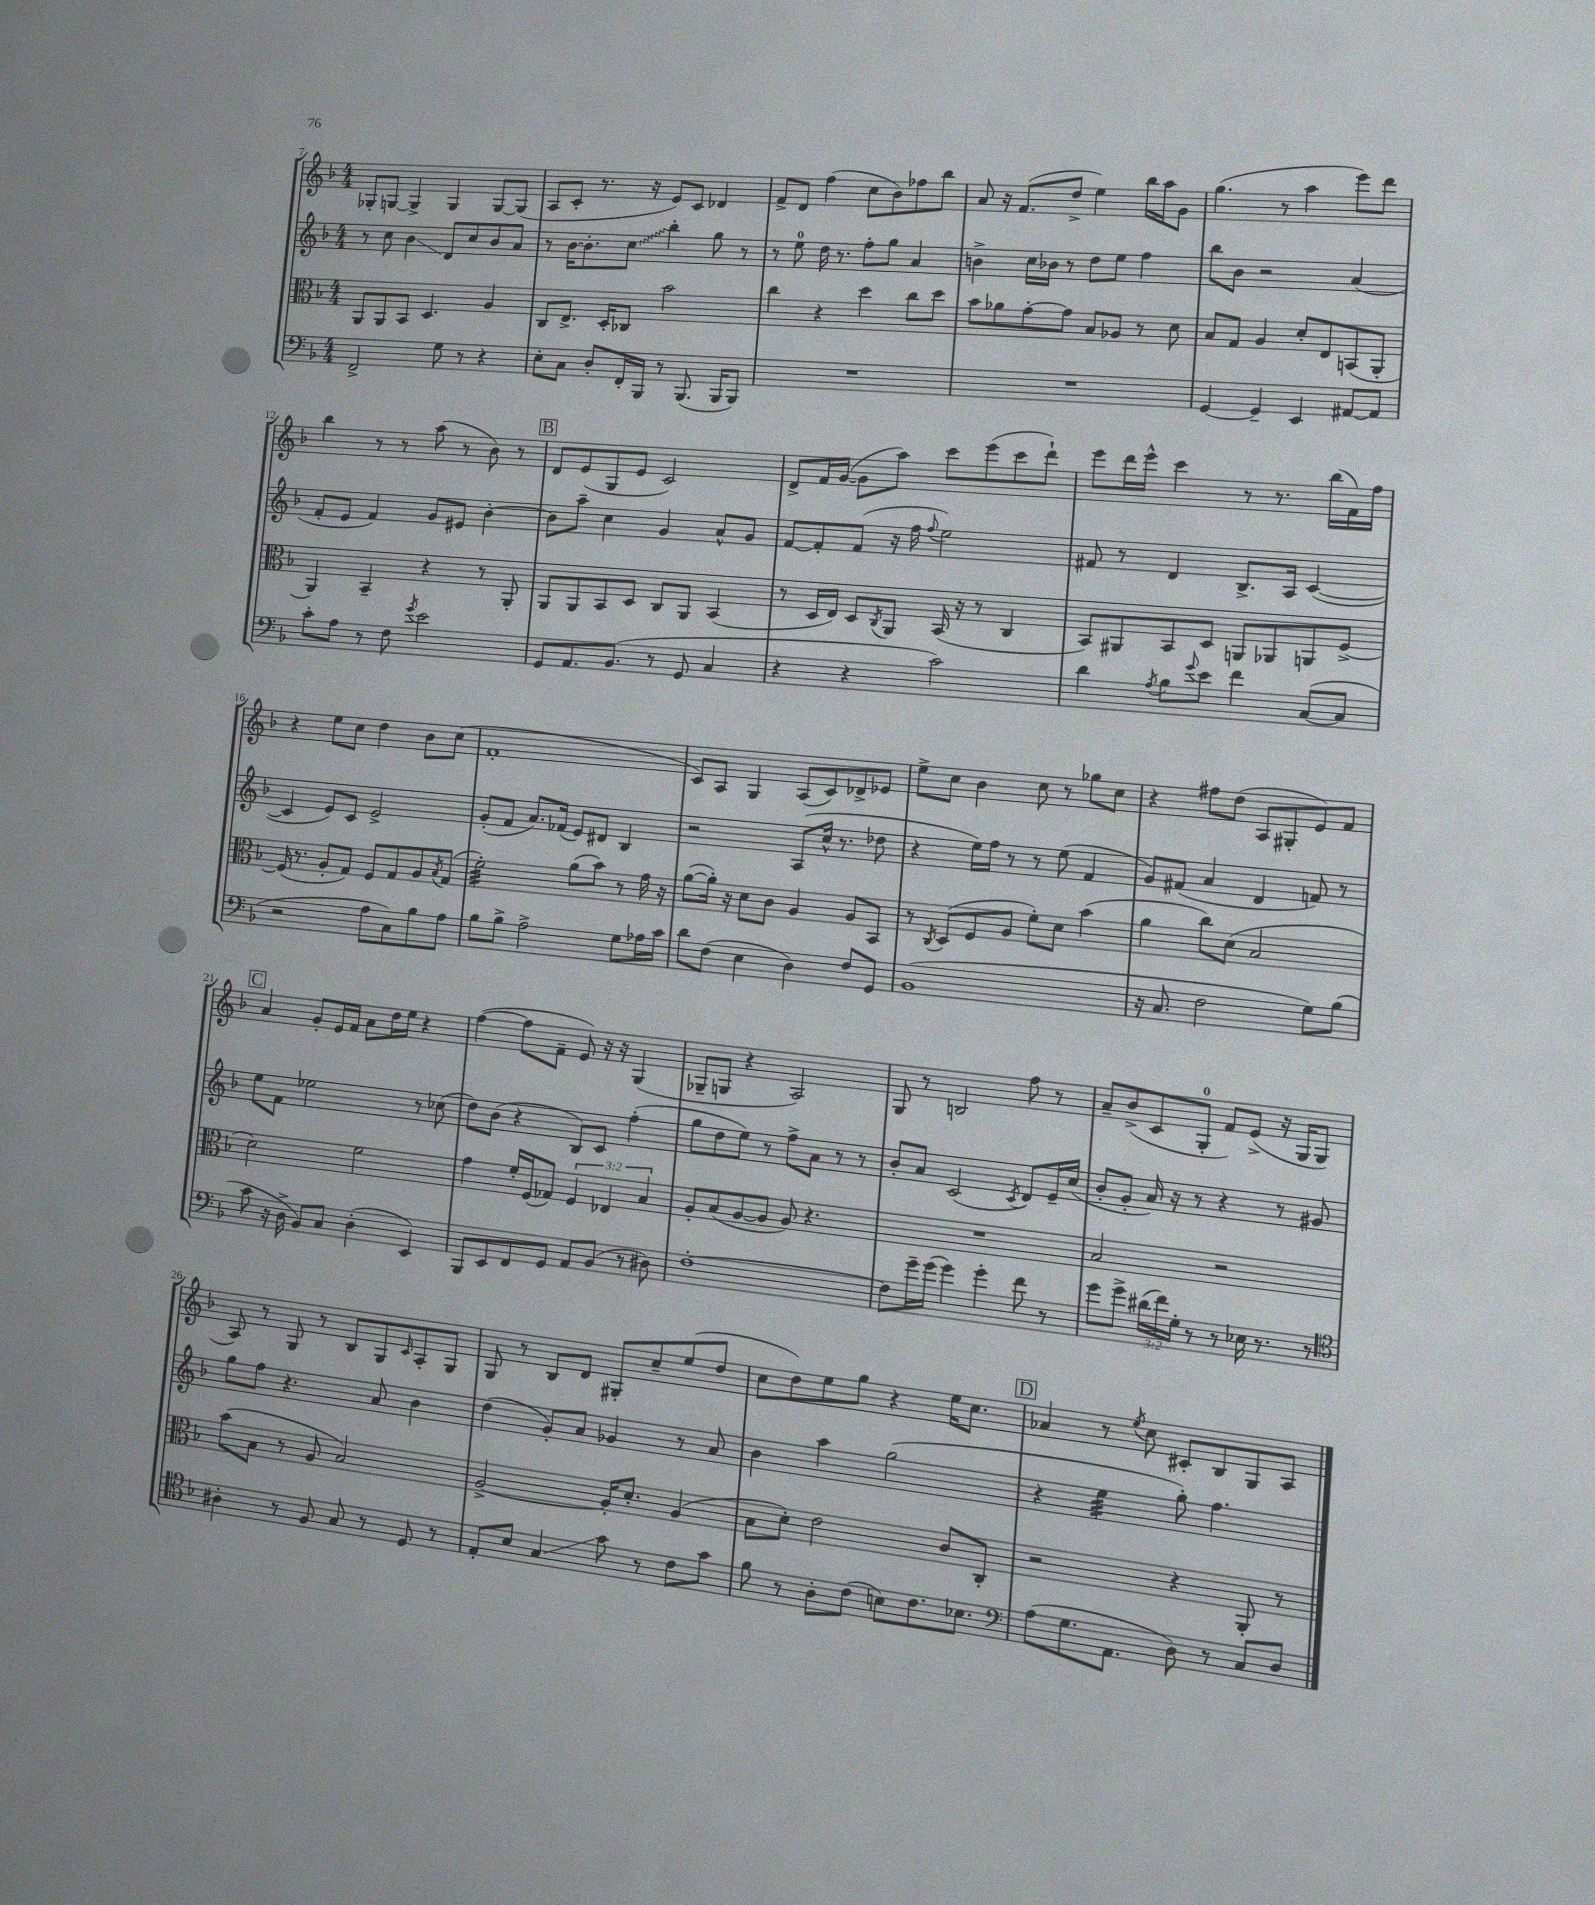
<<
\new StaffGroup <<
\new Staff = "s0" {
    \clef treble \key f \major \numericTimeSignature \time 4/4
    ges8-. g8~ g4-> g4 g8~ g8( |
    a8 c'8-. r8. r16 e'8) c'8 des'4 |
    f'8-> d'8 f''4( c''8 bes'8) fes''8 bes''8 |
    a'8 r16 f'8.( d''8-> e''4) bes''16 a''16 g'8 |
    g''4.( r8 a''4 e'''8) d'''8 |
    bes''4 r8 r8 a''8( r8 bes'8) r8 |
    \mark \markup { \box "B" } d'8 e'8( g8 e'8 c'2) |
    d'8-> f'16 g'16~( g'8 a''8) c'''8 e'''8( c'''8 d'''8-!) |
    e'''8 d'''16 e'''16-^ c'''4 r8 r8. bes''16( f'16) f''16 |
    r4 e''8 c''8 d''4 bes'8 c''8( |
    f'1-. |
    c'8) a8 g4 a8( c'8) des'8-> ees'8 |
    e''8-> c''8 bes'4 c''8 r8 ges''8 c''8 |
    r4 fis''8 d''8( a8 gis8-. e'8) f'8 |
    \mark \markup { \box "C" } a'4 g'8-. e'16 f'16 a'8 d''16 e''16 r4 |
    f''4~( f''8 f'8-- e'8) r16 r16 g4( |
    ges8-- g8 r4 a2) |
    g8 r8 b2 f''8 r8 |
    a'8-- bes'8->( c'8 g8-0-. f'8) e'8->( r16 g16 g8 |
    a8) r8 g8 r8 bes8 g8 \grace { c'16 } a8-. g8 |
    g8 r8 bes8 d'8 gis8-. c''8-- e''8( d''8 |
    c''8 d''8) e''8 g''8 r4 e''16 c''8. |
    \mark \markup { \box "D" } aes'4 r8 \acciaccatura { e''8 } c''8 cis'8-. bes8 g8 a8 \bar "|." |
}
\new Staff = "s1" {
    \clef treble \key f \major \numericTimeSignature \time 4/4
    r8 c''8 bes'4\glissando d'8 c''8 bes'8 a'8 |
    r8 bes'16~ bes'8.-. \once \override Glissando.style = #'zigzag c''8\glissando bes''4-. g''8 r8 |
    r8 e''8-0 d''16 r8. f''8-. g''8 a'4 |
    b'4-> c''16 bes'16 r8 d''8 e''8 f''4 |
    bes''8 bes'8 r2 a'4( |
    f'8-. e'8 f'4) g'8 eis'8 bes'4~-. |
    \mark \markup { \box "B" } bes'8 a''8-- c''4 g'4 a'8-^ g'8 |
    f'8~ f'8-. f'8( r16 f''16 \appoggiatura { f''8 } e''2) |
    fis'8 r8 d'4 bes8.-> a16 c'4~( |
    c'4 e'8) c'8 e'2-> |
    g'8-.( f'8 a'8.) fes'16( e'8) dis'8 bes4 |
    r2 a8( c''16-^ r8. des''8 |
    r4 e''16) f''16 r8 r8 e''8( f'4 |
    g'8) fis'8( a'4 d'4 f'8) r8 |
    \mark \markup { \box "C" } e''8 f'8 ees''2 r8 ces''8( |
    d''8) bes'8( r4 bes8) c'8 f''4-.( |
    g''8 d''8 e''8) r8 f''8-> a'8 r8 r8 |
    bes'8-. a'8 c'2( \acciaccatura { c'8 } d'8) e'16-- c''16( |
    bes'8-. g'8-. a'16) r16 r8 r4 r8 gis'8 |
    g''8 f''8 r4. a'8 bes'4 |
    d''4( g'8-.) a'8 ges'4 r8 a'8 |
    bes'4 a''4 g''2( |
    \mark \markup { \box "D" } r4 e''4:32 g''8-.) f''4. \bar "|." |
}
\new Staff = "s2" {
    \clef alto \key f \major \numericTimeSignature \time 4/4 \override Staff.TupletNumber.text = #tuplet-number::calc-fraction-text
    a,8 a,8 bes,8 d4. a4 |
    c8 e8.-> d16-. ces8 bes'2 |
    c''4 r4 d''4 c''8 d''8 |
    bes'8 aes'8 g'8~-. g'8 bes8 aes8 r8 d'8 |
    bes8 g8 a4 d'8-. e8 b,8( a,8-. |
    a,4) bes,4-- r4 r8 a,8-. |
    \mark \markup { \box "B" } a,8 a,8 bes,8 d8 c8 a,8 bes,4( |
    r8 d16 e16) d8 \acciaccatura { c8 } a,8 bes,16( r16 r8 c4 |
    bes,8) ais,8 bes,8 d8 a,8 aes,8 a,8 f8~-> |
    f16( r8. a8-. g8) f8 g8 a8 \acciaccatura { bes8 } g8( |
    f'2:32-.) a'8( bes'8) r8 g'16 r16 |
    a'8~( a'16-.) r16 d'8 c'8 a4 a8 bes,8 |
    r8 \acciaccatura { c8 } d8( f8 a8 f'8-.) d'8 bes'4( |
    a'4 c''8) d'8( bes2 |
    \mark \markup { \box "C" } d'2) f'2 |
    g'4 f'16-. f16( ges8) \tuplet 3/2 { f4 ees4 bes4 } |
    a8-. bes8( a8~ a8 a8) r4. |
    R1 |
    bes2 r2 |
    bes'8( bes8 r8 a8 bes2) |
    a2~-> a16-. d'8.-. a4( |
    bes8 d'8-.) e'2 c'8 c8-. |
    \mark \markup { \box "D" } r2 r4 a,8-. r8 \bar "|." |
}
\new Staff = "s3" {
    \clef bass \key f \major \numericTimeSignature \time 4/4 \override Staff.TupletNumber.text = #tuplet-number::calc-fraction-text
    f,2-> g8 r8 r4 |
    e8-. c8 d8-. f,16-. bes,,16 r8 bes,,8.( bes,,16 bes,,8) |
    R1 |
    R1 |
    g,4~ g,4-- e,4 ais,8~ ais,8 |
    c'8-. a8 r8 f8 \acciaccatura { g'8 } e'2 |
    \mark \markup { \box "B" } g,8 a,8. bes,8.( r8 g,8 c4 |
    r4 r4 c'2) |
    d'4 \acciaccatura { a8 } bes8 \appoggiatura { g'8 } e'8 f'4 c8~( c8 |
    r2 a8 c8) bes8 a8 |
    bes8 bes8-> a2-> g8 aes16 c'16 |
    d'8 f8( e4 d4) f8 g,8 |
    bes,1( |
    r16 c8. f2 g8) bes8( |
    \mark \markup { \box "C" } c'8 r16 d16-> bes,8) c8 d4-.( e,4) |
    bes,,8 e,8 f,8 g,8 a,8 bes,8( r8 dis8) |
    f1~-. |
    f8 g'16-- g'16( g'4) g'4-. f'8 r8 |
    g'8 g'8-> \tuplet 3/2 { dis'16( f'16) g16-. } r8 r8 ees16 r8. r8 |
    \clef tenor ais4-. r8 f8 g8 r8 d8 r8 |
    e8-. bes8 g4\glissando g'8 r8 c'8 g'8 |
    f'8 r8 a8-. c'8( b8) c'8. bes8. |
    \mark \markup { \box "D" } \clef bass a8( g8. a,8. d8) r8 c8 d8 \bar "|." |
}
>>
>>
\layout { \context { \Score currentBarNumber = #7 } }
